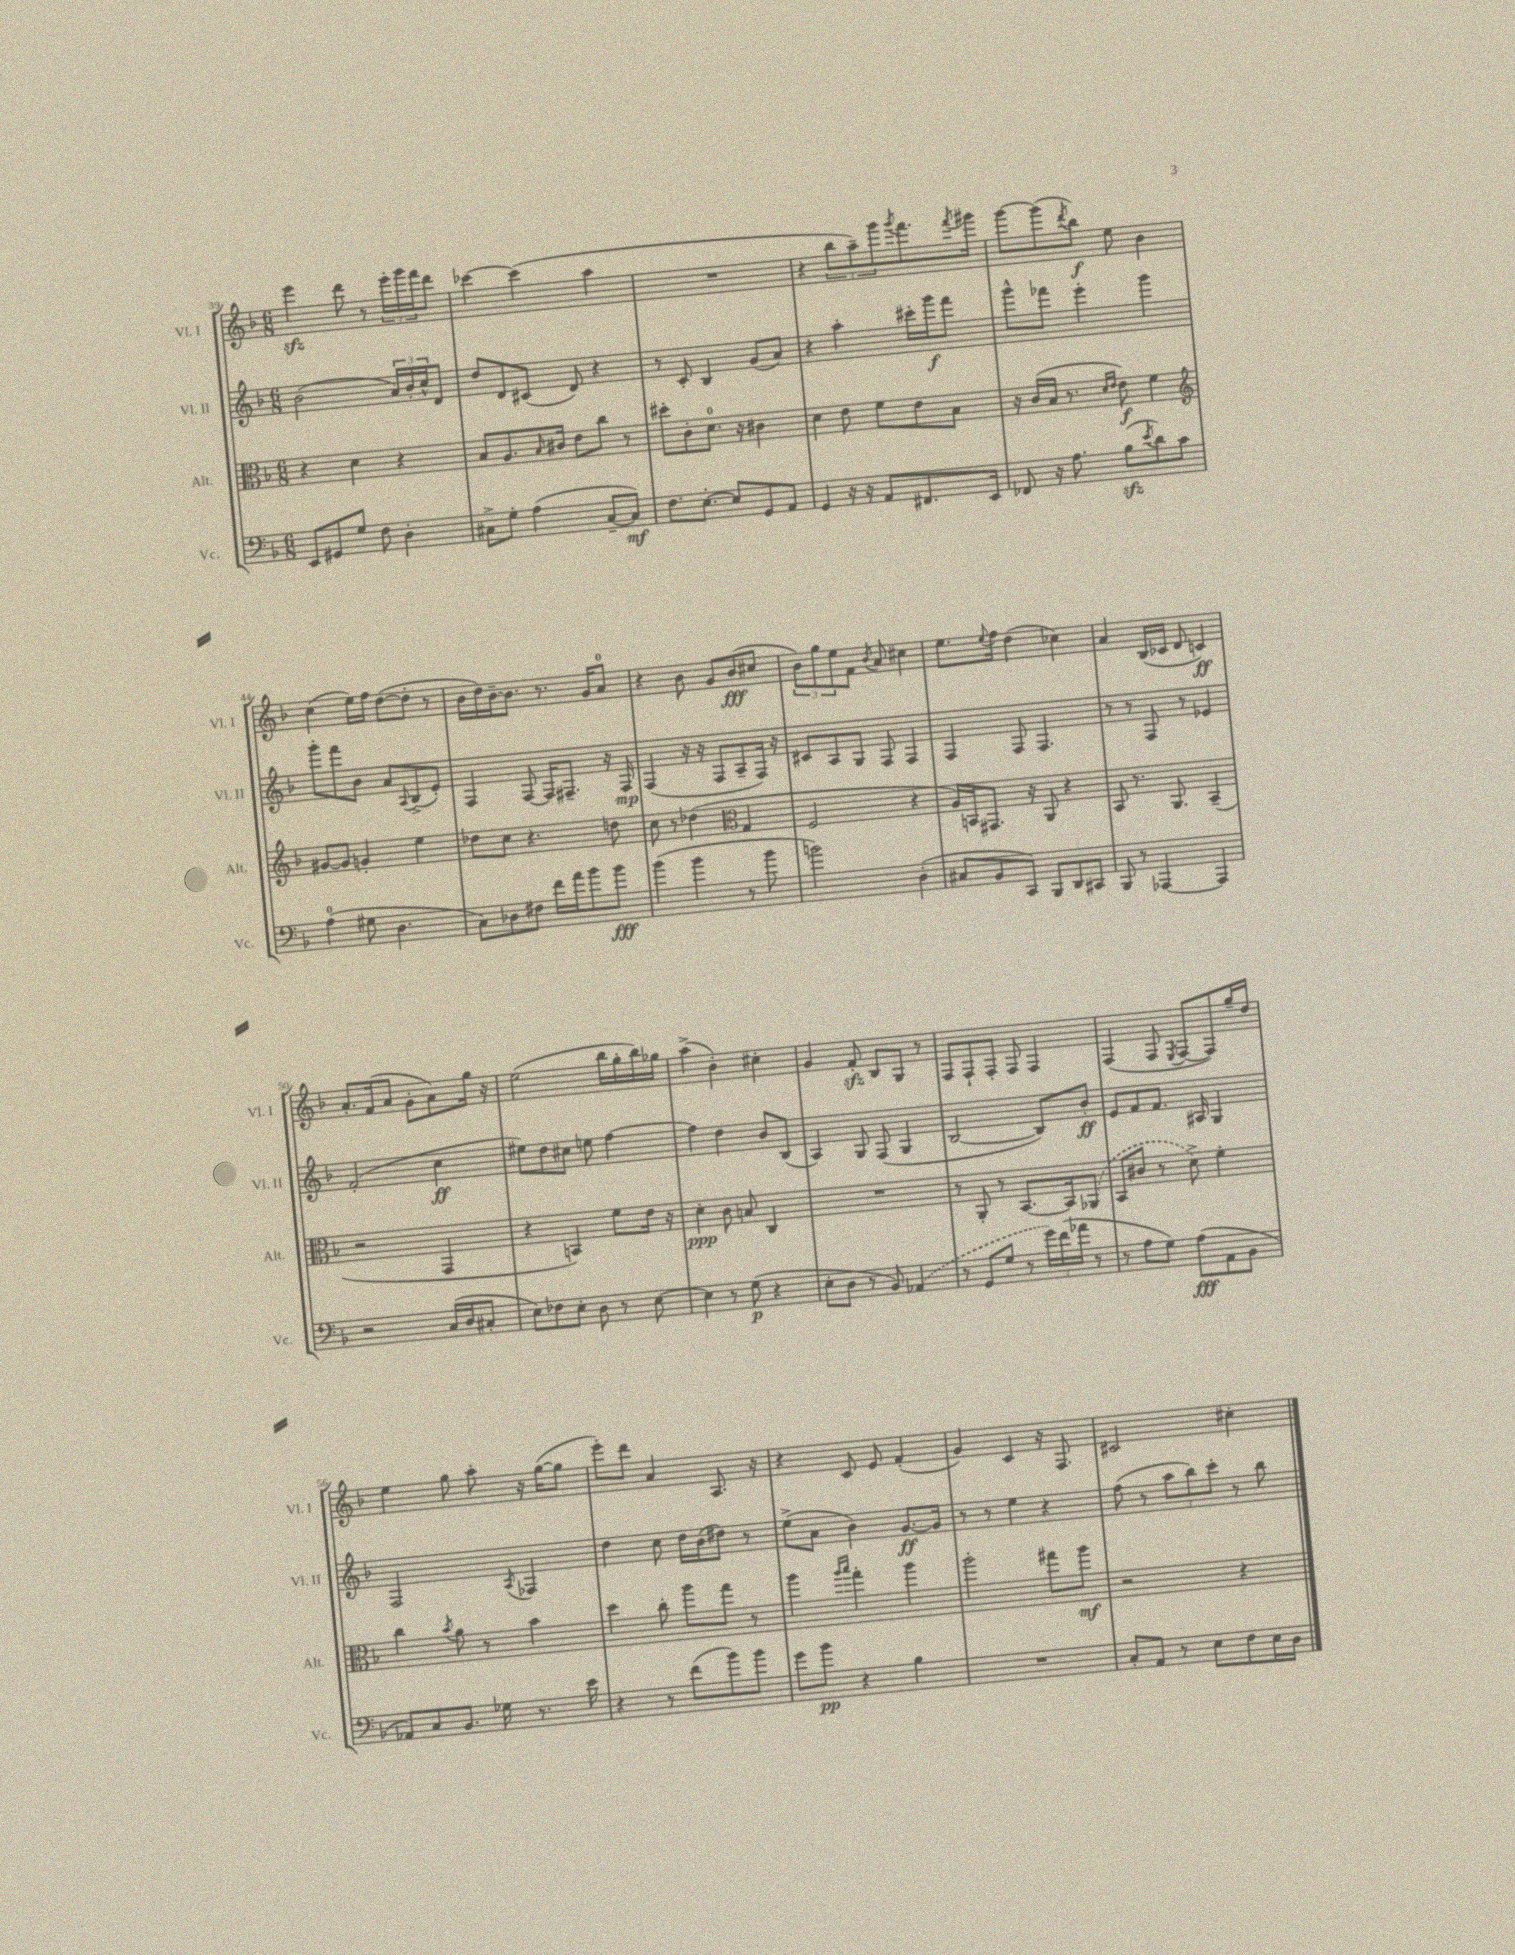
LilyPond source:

<<
\new StaffGroup <<
\new Staff = "s0" \with { instrumentName = "Vl. I" shortInstrumentName = "Vl. I" } {
    \clef treble \key f \major \numericTimeSignature \time 6/8
    e'''4\sfz d'''8 r8 \tuplet 3/2 { e'''16-. g'''16 f'''16 } d'''8 |
    ces'''4~ ces'''4( a''4 |
    R2. |
    r4 \tuplet 3/2 { bes''8 a''8--) g'''8 } \acciaccatura { g'''8 } f'''8. \acciaccatura { f'''8 } gis'''16 |
    g'''8~ g'''8( \acciaccatura { d'''8 } bes''8\f) e''8 bes'4 |
    c''4( e''16) f''16 d''8~( d''8-. r8 |
    bes'16 d''16) bes'16~-- bes'8. r8. g'16 a'8-0 |
    r4 bes'8 g'8 bes'8\fff( cis''8 |
    \tuplet 3/2 { bes'8) g''8 e''8 } f'8 \acciaccatura { bes'8 } a'8 cis''4 |
    e''8. \appoggiatura { e''8 } f''16 d''4( ces''4) |
    a'4 bes16( ces'16 d'8 c'4\ff) |
    a'8.-. f'16( a'8 g'8-. a'8) g''16 r16 |
    e''2( bes''16 g''16-. bes''16) ges''16 |
    a''4->( bes'4-.) cis''4-. |
    g'4 f'8-.\sfz bes8 g8 r8 |
    f8 f8-! f8-. f8 f4 |
    f4( f8 \acciaccatura { e8 } f8~ f8) g''16-- d''16 |
    e''4 g''8 a''8-. r16 g''16~( g''8 |
    e'''8-.) d'''8 a'4 a8. r16 |
    r4 c'8 e'8 f'4-.( |
    g'4) c'4 r16 f8. |
    cis'2 cis''4-. \bar "|." |
}
\new Staff = "s1" \with { instrumentName = "Vl. II" shortInstrumentName = "Vl. II" } {
    \clef treble \key f \major \numericTimeSignature \time 6/8
    bes'2( \tuplet 3/2 { a'16) bes'16-. c''16-^ } d'8 |
    d''8 d'8 cis'8( d'8) r4 |
    r8 c'8-. bes4 g'8( a'8) |
    r4 a''4-. cis'''16-. g'''16\f f'''8 |
    g'''8-^ fes'''8 e'''4-. g'''4 |
    g'''8-. f'''8 bes'8 a'8 \appoggiatura { a8 } bes8->( e'8-.) |
    f4 f8~ f16 fis8.-- r16 fis16\mp |
    f4( r16 r16 f8 a8-- f16) r16 |
    cis'8 a8 g8 f8 f4 |
    f4 f8 f4. |
    r8 r8 f8 r8 ees'4 |
    f'2-.( c''4\ff |
    eis''8) d''8 cis''8 e''8 f''4~ |
    f''4 d''4 bes'8 bes8( |
    a4) g8 f8( g4 |
    bes2~ bes8) bes'8-.\ff |
    e'8 f'8 f'8. ais16 g4 |
    f2 \acciaccatura { a8 } fes4 |
    d''4 c''8 d''16 bes'16( dis''8) r8 |
    e''8->( a'8 bes'4) g'8.~\ff g'16 |
    r8 r8 e''4 r4 |
    f''8( r8 \tuplet 3/2 { a''8 bes''8) c'''8-. } r8 bes''8 \bar "|." |
}
\new Staff = "s2" \with { instrumentName = "Alt." shortInstrumentName = "Alt." } {
    \clef alto \key f \major \numericTimeSignature \time 6/8
    r4 d'4 r4 |
    bes8 a8. \grace { bes16 } cis'16 e'8 c''8 r8 |
    dis''8-. c'8-. d'8.-0 r16 cis'4 |
    d'4 e'8 f'8 e'8 bes8 |
    r16 c'16( bes16 r8. \grace { d'16 e'16 } e'8\f) f'4 |
    \clef treble gis'8~ gis'8 g'4-. e''4 |
    des''8 c''8 r4. d''8 |
    c''8 r8 des''4( \clef alto g4 |
    f2 r4 |
    a16) b,16 gis,8. r16 a,8 r4 |
    bes,8 r8. a,8. bes,4--( |
    r2 g,4 |
    r4 b,4) f'8 e'16 r16 |
    d'4-.\ppp c'8 b8 c4 |
    R2. |
    r8 a,8-. r8 bes,8.~ bes,16 \once \slurDashed aes,8( |
    bes,8 cis'8 r8 d'8->) f'4-. |
    c''4 \acciaccatura { bes'8 } a'8 r8 bes'4 |
    d''4 c''8-. a''8 g''8 r8 |
    a''4 \grace { a''16 bes''16 } g''4-. a''4 |
    a''2-. gis''8 a''8\mf |
    r2 r4 \bar "|." |
}
\new Staff = "s3" \with { instrumentName = "Vc." shortInstrumentName = "Vc." } {
    \clef bass \key f \major \numericTimeSignature \time 6/8
    e,8 gis,8 g8 f8 d4-. |
    cis8-> g8-. a4( cis8~-- cis8\mf) |
    f8. e8.~-. e8 g,8 a,8 |
    g,4 r16 r16 a,8 fis,8. e,16 |
    fes,8 r16 a8. bes8\sfz( \acciaccatura { e'8 } d'8) c'8 |
    a4-0( gis8 d4. |
    c8) des8 fis8 f'16 a'16 bes'8 bes'8\fff |
    bes'4( bes'4 r8 bes'8 |
    b'2) d4-.( |
    cis8 bes,8 c,8) bes,,8 d,8 cis,8 |
    bes,,8 r8 aes,,4~ aes,,4 |
    r2 c16( d16 cis8-. |
    e8) fes8 e8-. d8 r8 e8~ |
    e4 r8 g8\p( r4 |
    e8-. d8 r8 bes,8) \once \slurDashed aes,4( |
    r8 g,8 g8 r8 \tuplet 3/2 { g'16) f'16( aes'16 } r8 |
    r8 a8 g8) a8\fff( a,8 bes,8 |
    aes,8) c8 bes,8. ges16 r8. e'16 |
    r4 r8 f'8( bes'8) bes'8 |
    g'8 bes'8\pp r4 bes4 |
    R2. |
    c8-. a,8 r8 e8 f8 e16 d16 \bar "|." |
}
>>
>>
\layout { \context { \Score currentBarNumber = #39 } }
